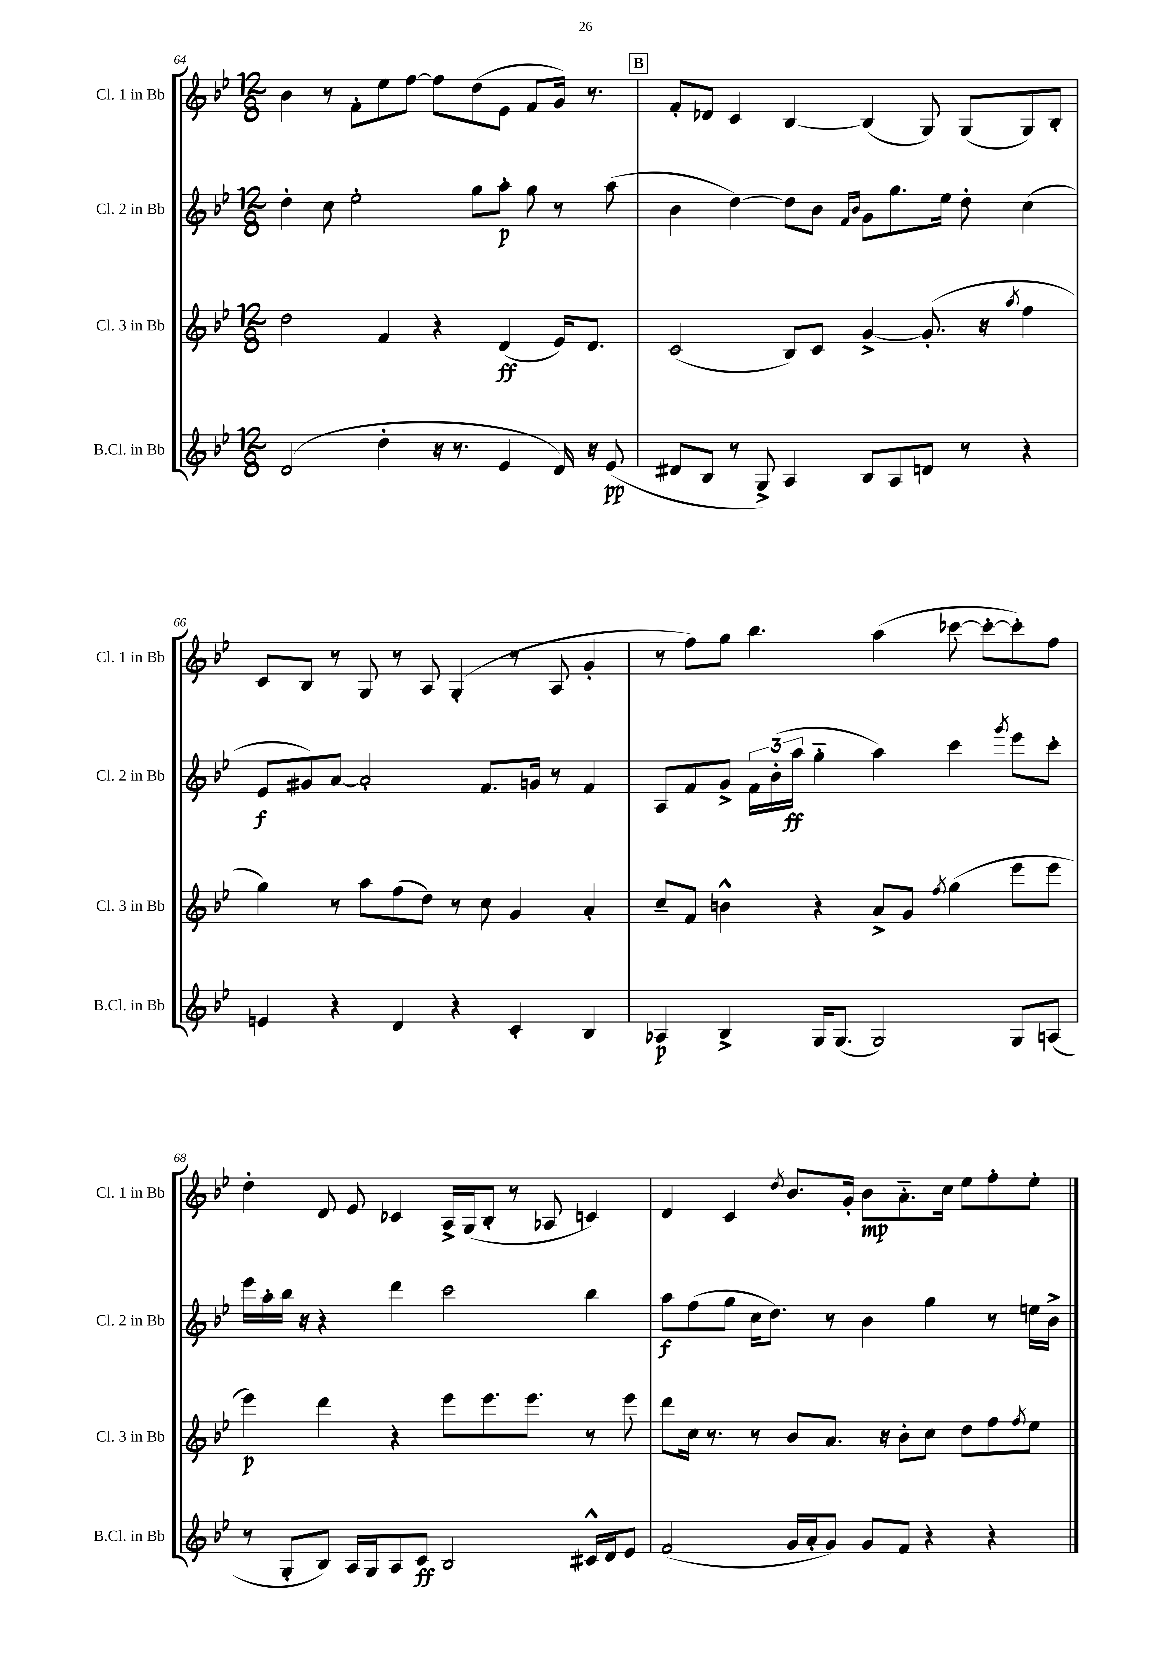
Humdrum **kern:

**kern	**dynam	**kern	**dynam	**kern	**dynam	**kern	**dynam
*part4	*part4	*part3	*part3	*part2	*part2	*part1	*part1
*staff4	*staff4	*staff3	*staff3	*staff2	*staff2	*staff1	*staff1
*I"B.Cl. in Bb	*	*I"Cl. 3 in Bb	*	*I"Cl. 2 in Bb	*	*I"Cl. 1 in Bb	*
*I'B.Cl. in Bb	*	*I'Cl. 3 in Bb	*	*I'Cl. 2 in Bb	*	*I'Cl. 1 in Bb	*
*clefG2	*	*clefG2	*	*clefG2	*	*clefG2	*
*k[b-e-]	*	*k[b-e-]	*	*k[b-e-]	*	*k[b-e-]	*
*M12/8	*	*M12/8	*	*M12/8	*	*M12/8	*
=64	=64	=64	=64	=64	=64	=64	=64
(2d/	.	2dd\	.	4dd'\	.	4b-\	.
.	.	.	.	8cc\	.	8r	.
.	.	.	.	2ee-'\	.	8f'\L	.
4dd'\	.	4f/	.	.	.	8ee-\	.
.	.	.	.	.	.	[8ff\J	.
16r	.	4r	.	.	.	8ff\L]	.
8.r	.	.	.	.	.	.	.
.	.	.	.	8gg\L	.	(8dd\	.
4e-/	.	(4d/	ff	8aa'\J	p	8e-\J	.
.	.	.	.	8gg\	.	8f/L	.
16d/)	.	16e-/KL)	.	8r	.	16g/Jk)	.
16r	.	8.d/J	.	.	.	8.r	.
(8e-/	pp	.	.	(8aa\	.	.	.
!!LO:REH:place=s1:t=B
=65	=65	=65	=65	=65	=65	=65	=65
8d#X/L	.	(2c/	.	4b-\	.	8f'/L	.
8B-/J	.	.	.	.	.	8d-X/J	.
8r	.	.	.	[4dd\)	.	4c/	.
8G^/)	.	.	.	.	.	.	.
4A/	.	8B-/L)	.	8dd\L]	.	[4B-/	.
.	.	8c/J	.	8b-\J	.	.	.
.	.	.	.	16qqf/LL	.	.	.
.	.	.	.	16qqb-/JJ	.	.	.
8B-/L	.	[4g^/	.	8g\L	.	(4B-/]	.
8A/	.	.	.	8.gg\	.	.	.
8dn/J	.	(8.g'/]	.	.	.	8G/)	.
.	.	.	.	16ee-\Jk	.	.	.
8r	.	.	.	8dd'\	.	(8G/L	.
.	.	16r	.	.	.	.	.
.	.	8qaa/	.	.	.	.	.
4r	.	4ff\	.	(4cc\	.	8G/)	.
.	.	.	.	.	.	8B-'/J	.
!!LO:LB:g=z
=66	=66	=66	=66	=66	=66	=66	=66
4en/	.	4gg\)	.	8e-/L	f	8c/L	.
.	.	.	.	8g#X/)	.	8B-/J	.
4r	.	8r	.	[8a/J	.	8r	.
.	.	8aa\L	.	2a'/]	.	8G/	.
4d/	.	(8ff\	.	.	.	8r	.
.	.	8dd\J)	.	.	.	8A/	.
4r	.	8r	.	.	.	(4G'/	.
.	.	8cc\	.	8.f/L	.	.	.
4c'/	.	4g/	.	.	.	8r	.
.	.	.	.	16gn/Jk	.	.	.
.	.	.	.	8r	.	8A/	.
4B-/	.	4a'/	.	4f/	.	4g'/	.
=67	=67	=67	=67	=67	=67	=67	=67
4A-X/	p	8cc~/L	.	8A/L	.	8r	.
.	.	8f/J	.	8f/	.	8ff\L)	.
4B-^/	.	4bn^^\	.	8g^/J	.	8gg\J	.
.	.	.	.	24f\LL	.	4.bb-\	.
.	.	.	.	(24b-'\	.	.	.
.	.	.	.	24aa\JJ	ff	.	.
16G/KL	.	4r	.	4gg\	.	.	.
(8.G/J	.	.	.	.	.	.	.
2G/)	.	8a^/L	.	4aa\)	.	(4aa\	.
.	.	8g/J	.	.	.	.	.
.	.	8qff/	.	.	.	.	.
.	.	(4gg\	.	4ccc\	.	[8ccc-X\	.
.	.	.	.	.	.	8ccc-'\L_	.
.	.	.	.	8qggg/	.	.	.
8G/L	.	8eee-\L	.	8eee-\L	.	8ccc-'\])	.
(8An/J	.	8eee-\J	.	8ccc'\J	.	8ff\J	.
!!LO:LB:g=z
=68	=68	=68	=68	=68	=68	=68	=68
8r	.	4eee-\)	p	16eee-\LL	.	4dd'\	.
.	.	.	.	16aa'\	.	.	.
8G'/L	.	.	.	16bb-\JJ	.	.	.
.	.	.	.	16r	.	.	.
8B-/J)	.	4ddd\	.	4r	.	8d/	.
16A/LL	.	.	.	.	.	8e-/	.
16G/J	.	.	.	.	.	.	.
8A/	.	4r	.	4ddd\	.	4c-X/	.
8c/J	ff	.	.	.	.	.	.
2B-/	.	8eee-\L	.	2ccc\	.	16A^/LL	.
.	.	.	.	.	.	(16G/J	.
.	.	8.eee-\	.	.	.	8B-'/J	.
.	.	.	.	.	.	8r	.
.	.	8.eee-\J	.	.	.	.	.
.	.	.	.	.	.	8A-X/	.
16c#X^^/LL	.	8r	.	4bb-\	.	4cn/)	.
16d/J	.	.	.	.	.	.	.
8e-/J	.	8eee-\	.	.	.	.	.
=69	=69	=69	=69	=69	=69	=69	=69
(2f/	.	8ddd\L	.	8aa\L	f	4d/	.
.	.	16cc\Jk	.	(8ff\	.	.	.
.	.	8.r	.	.	.	.	.
.	.	.	.	8gg\J	.	4c/	.
.	.	8r	.	16cc\KL	.	.	.
.	.	.	.	8.dd\J)	.	.	.
.	.	.	.	.	.	8qdd/	.
16g/LL	.	8b-/L	.	.	.	8.b-/L	.
16a'/J	.	.	.	.	.	.	.
8g/J)	.	8.a/J	.	8r	.	.	.
.	.	.	.	.	.	16g'/Jk	.
8g/L	.	.	.	4b-\	.	8b-\L	mp
.	.	16r	.	.	.	.	.
8f/J	.	8b-'\L	.	.	.	8.a\	.
4r	.	8cc\J	.	4gg\	.	.	.
.	.	.	.	.	.	16cc\Jk	.
.	.	8dd\L	.	.	.	8ee-\L	.
4r	.	8ff\	.	8r	.	8ff'\	.
.	.	8qff/	.	.	.	.	.
.	.	8ee-\J	.	16een\LL	.	8ee-'\J	.
.	.	.	.	16b-^\JJ	.	.	.
==	==	==	==	==	==	==	==
*-	*-	*-	*-	*-	*-	*-	*-
